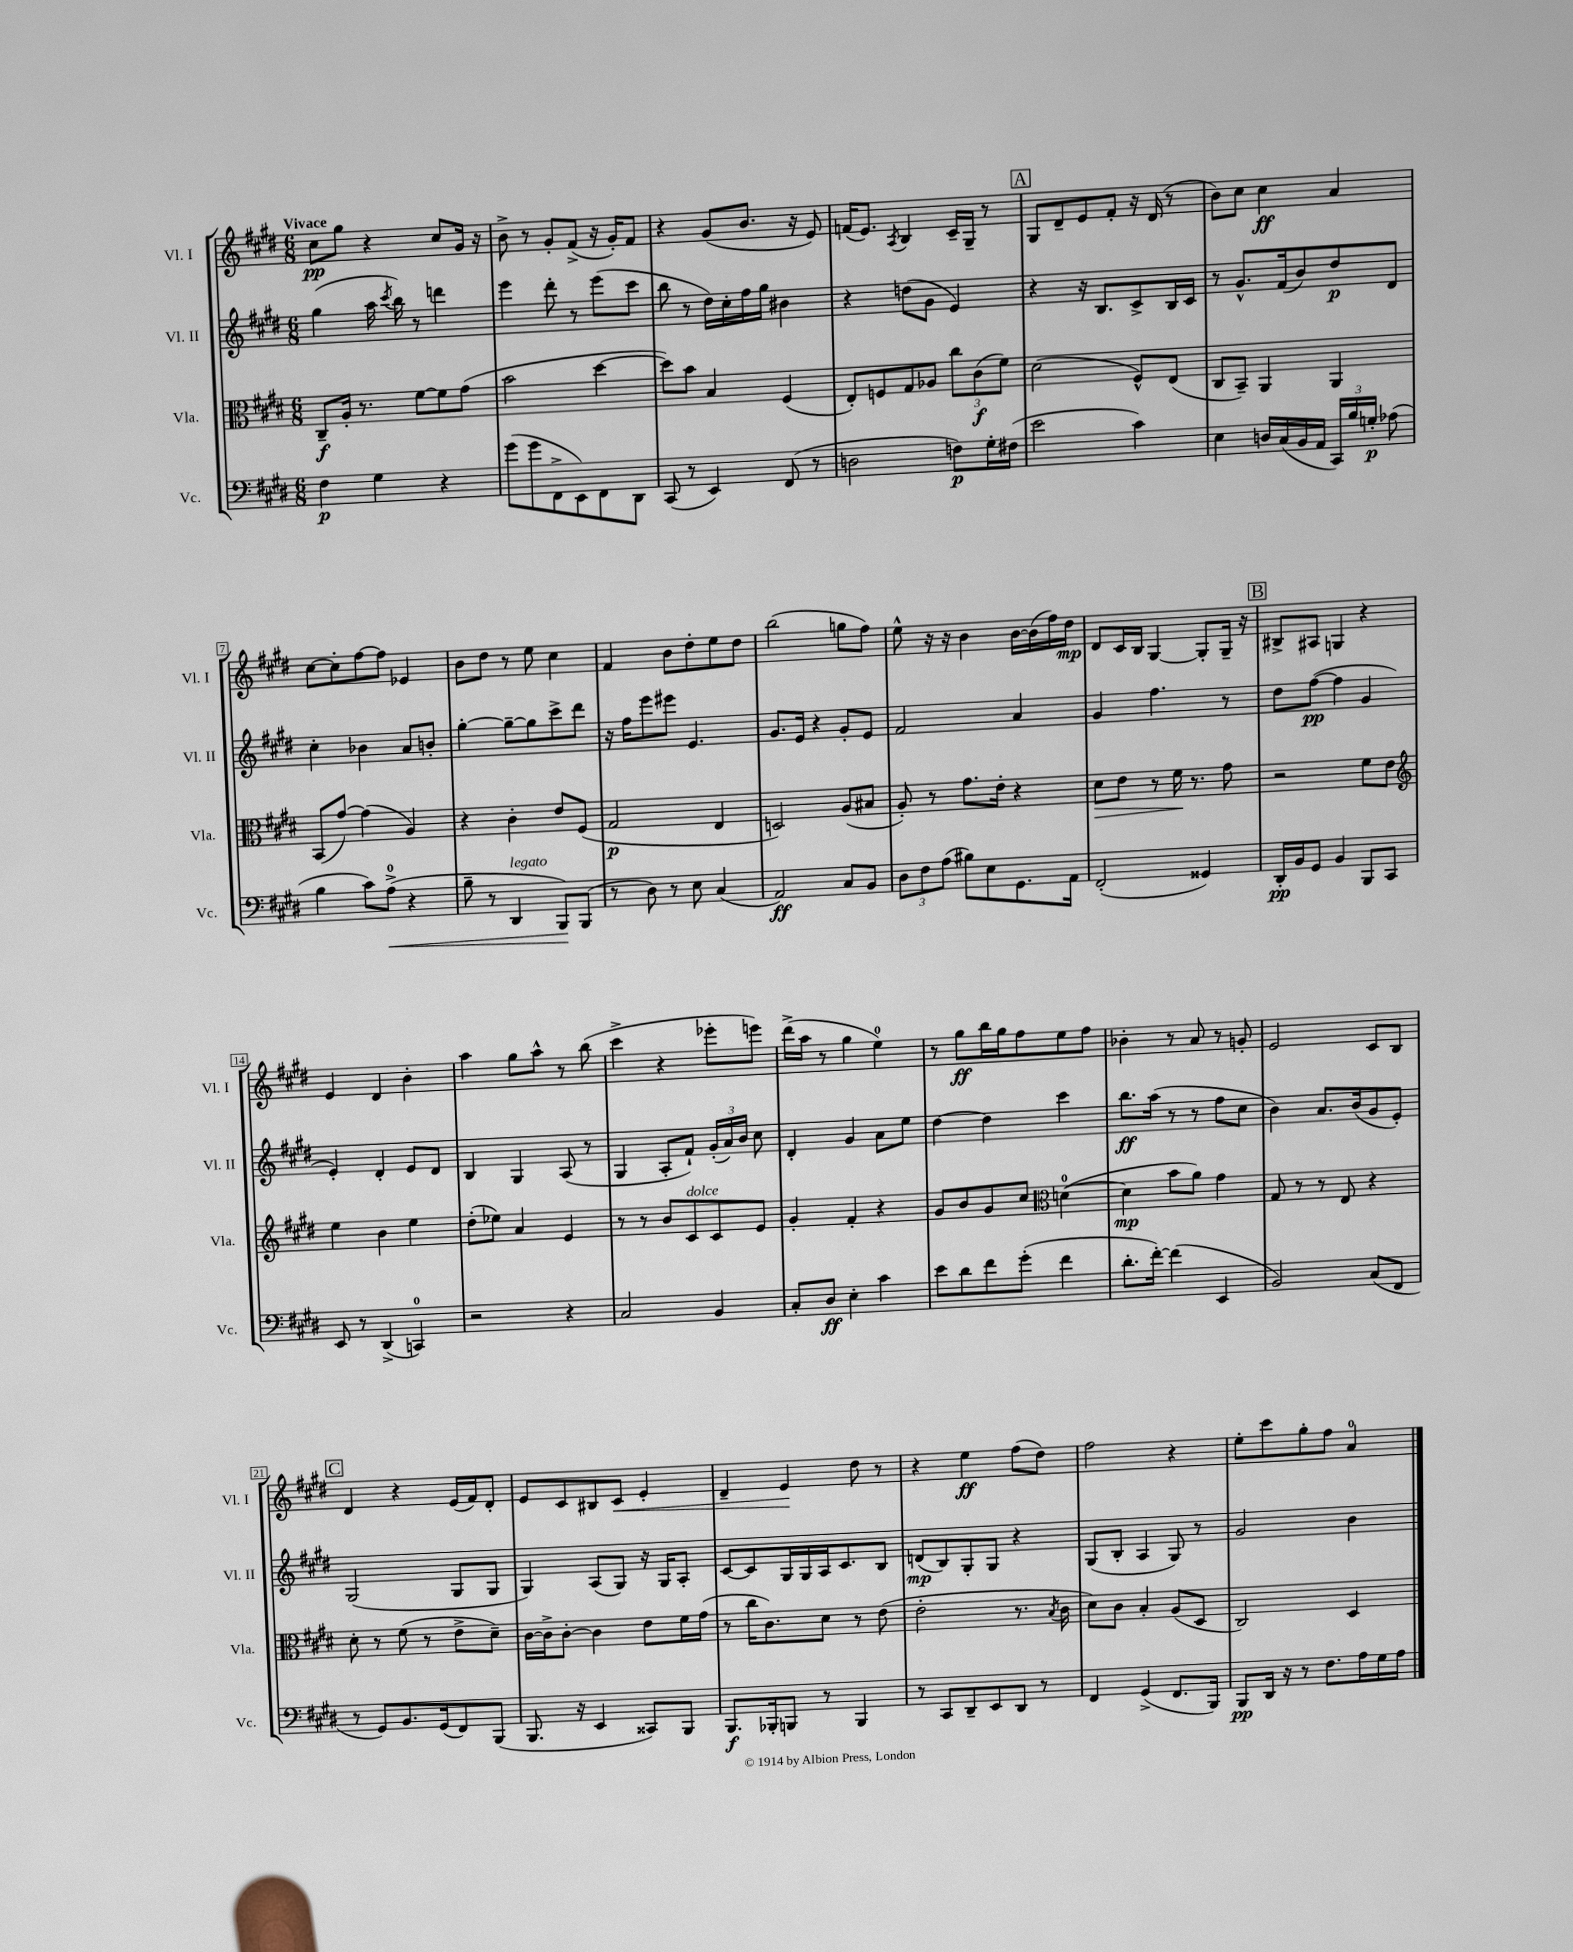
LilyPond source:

<<
\new StaffGroup <<
\new Staff = "s0" \with { instrumentName = "Vl. I" shortInstrumentName = "Vl. I" } {
    \clef treble \key e \major \numericTimeSignature \time 6/8 \tempo "Vivace"
    \autoBeamOff cis''8[\pp gis''8] r4 cis''8[ gis'16] r16 |
    b'8-> r8 gis'8[-. fis'8]->( r16 gis'16[-.) fis'8] |
    r4 gis'8[( b'8.] r16 e'8) |
    f'16[( e'8.]) \acciaccatura { a8 } b4 cis'16[-- gis16]-- r8 |
    \mark \markup { \box "A" } gis8[ dis'8-- e'8 fis'8]-. r16 dis'16( r8 |
    b'8[) cis''8] cis''4\ff a'4 |
    cis''8[~ cis''8-. fis''8~ fis''8] ees'4 |
    b'8[ dis''8] r8 e''8 cis''4 |
    fis'4 b'8[ dis''8-. e''8 dis''8] |
    b''2( g''8[ fis''8]) |
    e''8-^ r16 r16 b'4 b'16[~ b'16( fis''16) dis''16]\mp |
    dis'8[ cis'16 b16] gis4~ gis8[-. gis16]-- r16 |
    \mark \markup { \box "B" } bis8[-> ais8] g4 r4 |
    e'4 dis'4 b'4-. |
    a''4 gis''8[ a''8]-^ r8 b''8( |
    cis'''4-> r4 ees'''8[-. e'''8]) |
    dis'''16[->( a''16] r8 gis''4 e''4-0) |
    r8 gis''8[\ff b''16 gis''16 fis''8 e''8 fis''8] |
    bes'4-. r8 a'8 r8 g'8-. |
    e'2 cis'8[ b8] |
    \mark \markup { \box "C" } dis'4 r4 e'16[( fis'16) dis'8]-. |
    e'8[ cis'8 bis8 cis'8]\< e'4-. |
    dis'4-- e'4\! dis''8 r8 |
    r4 e''4\ff fis''8[( dis''8]) |
    fis''2 r4 |
    e''8[-. cis'''8 gis''8-. fis''8] a'4-0 \bar "|." |
}
\new Staff = "s1" \with { instrumentName = "Vl. II" shortInstrumentName = "Vl. II" } {
    \clef treble \key e \major \numericTimeSignature \time 6/8
    \autoBeamOff gis''4( a''16 \acciaccatura { cis'''8 } b''16) r8 d'''4 |
    e'''4 dis'''8-. r8 e'''8[( cis'''8] |
    b''8 r8 dis''16[) cis''16-. fis''16 gis''16] bis'4 |
    r4 d''8[( gis'8] e'4) |
    \mark \markup { \box "A" } r4 r16 b8.[ cis'8-> b16 cis'16] |
    r8 gis'8.[-^ fis'16( b'8) dis''8\p dis'8] |
    cis''4-. bes'4 a'8[ b'8]-. |
    gis''4~-. gis''8[~-- gis''8 cis'''8-> dis'''8] |
    r16 fis''16[ e'''8 eis'''8] e'4. |
    gis'8.[ e'16] r4 gis'8[-. e'8] |
    fis'2 a'4 |
    gis'4 fis''4. r8 |
    \mark \markup { \box "B" } dis''8[ fis''8]~\pp( fis''4 gis'4 |
    e'4-.) dis'4-. e'8[ dis'8] |
    b4 gis4 a8( r8 |
    gis4 a8[-. fis'8]-!) \tuplet 3/2 { gis'16[-.( a'16) b'16] } cis''8 |
    dis'4-. gis'4 a'8[ e''8] |
    dis''4~ dis''4 cis'''4 |
    b''8.[\ff a''16]( r8 r8 fis''8[ cis''8] |
    b'4) a'8.[ b'16( gis'8 e'8]-.) |
    \mark \markup { \box "C" } gis2( gis8[ gis8] |
    gis4) a8[( gis8]) r16 gis16[ a8]-. |
    cis'8[~ cis'8 gis16 gis16 a16 cis'8. b8] |
    d'8[\mp( b8) gis8-. gis8] r4 |
    gis8[( b8]-. a4 gis8) r8 |
    gis'2 b'4 \bar "|." |
}
\new Staff = "s2" \with { instrumentName = "Vla." shortInstrumentName = "Vla." } {
    \clef alto \key e \major \numericTimeSignature \time 6/8
    \autoBeamOff cis8[--\f a16]-. r8. fis'8[~ fis'8 gis'8]( |
    b'2 dis''4~ |
    dis''8[) b'8] b4 fis4( |
    e8[-.) f8 gis8 aes8] \tuplet 3/2 { cis''8[ cis'8\f( fis'8]) } |
    \mark \markup { \box "A" } dis'2( fis8[-^) e8]( |
    cis8[ b,8]--) a,4 a,4 |
    b,8[( gis'8]~) gis'4( a4) |
    r4 cis'4-. e'8[ fis8]( |
    gis2\p e4 |
    d2) a8[( bis8] |
    a8-.) r8 gis'8.[ e'16]-. r4 |
    dis'8[\> e'8] r8 fis'16\! r8. gis'8 |
    \mark \markup { \box "B" } r2 fis'8[ e'8] |
    \clef treble e''4 b'4 e''4 |
    dis''8[-.( ees''8]) a'4 e'4 |
    r8 r8 b'8[ cis'8^\markup { \italic "dolce" } cis'8 e'8] |
    gis'4-. fis'4-. r4 |
    gis'8[ b'8 gis'8 cis''8] \clef alto d'4-0~( |
    d'4\mp b'8[ a'8]) gis'4 |
    gis8 r8 r8 e8 r4 |
    \mark \markup { \box "C" } dis'8-. r8 fis'8( r8 e'8[-> dis'8]--) |
    cis'16[~ cis'16-> cis'8]~-. cis'4 e'8[ fis'16 gis'16]( |
    r8 cis''16[ cis'8.) dis'8] r8 e'8( |
    e'2-. r8. \acciaccatura { b8 } cis'16 |
    dis'8[) cis'8] b4-. a8[( dis8] |
    cis2) dis4 \bar "|." |
}
\new Staff = "s3" \with { instrumentName = "Vc." shortInstrumentName = "Vc." } {
    \clef bass \key e \major \numericTimeSignature \time 6/8
    \autoBeamOff fis4\p gis4 r4 |
    gis'8[( gis'8 fis,8-> e,8) fis,8 dis,8] |
    cis,8( r8 e,4) fis,8( r8 |
    d2 f8[\p) gis16-. fis16]( |
    \mark \markup { \box "A" } e'2 cis'4) |
    e4 d16[ cis16( b,16 a,16] \tuplet 3/2 { cis,16[) b16 g16]-.\p } aes8( |
    b4 cis'8[) a8]-0->\<( r4 |
    b8-- r8 dis,4^\markup { \italic "legato" } b,,8[\!) b,,8]( |
    r8 dis8) r8 e8 cis4( |
    a,2\ff) cis8[ b,8] |
    \tuplet 3/2 { dis8[ fis8 a8]( } bis8[) e8 gis,8. a,16] |
    fis,2-.( gisis,4) |
    \mark \markup { \box "B" } dis,16[-.\pp b,16 gis,8] b,4 b,,8[ cis,8] |
    e,8 r8 dis,4->( c,4-0) |
    r2 r4 |
    cis2 b,4 |
    cis8[-. dis8]\ff e4-. cis'4 |
    e'8[ dis'8 fis'8 gis'8]-.( fis'4 |
    dis'8.[-. fis'16]~-.) fis'4( e,4 |
    b,2) cis8[( fis,8] |
    \mark \markup { \box "C" } r8 gis,8[) b,8. gis,16( fis,8) b,,8]( |
    b,,8. r16 e,4 cisis,8[) b,,8] |
    b,,8.[\f bes,,16-. b,,8] r8 b,,4 |
    r8 cis,8[ dis,8-- e,8 dis,8] r8 |
    fis,4 gis,4->( fis,8.[ b,,16]) |
    b,,8[\pp dis,16] r16 r8 fis8.[ a16 gis16 a16] \bar "|." |
}
>>
>>
\layout { \context { \Score \override BarNumber.stencil = #(make-stencil-boxer 0.1 0.3 ly:text-interface::print) } }
